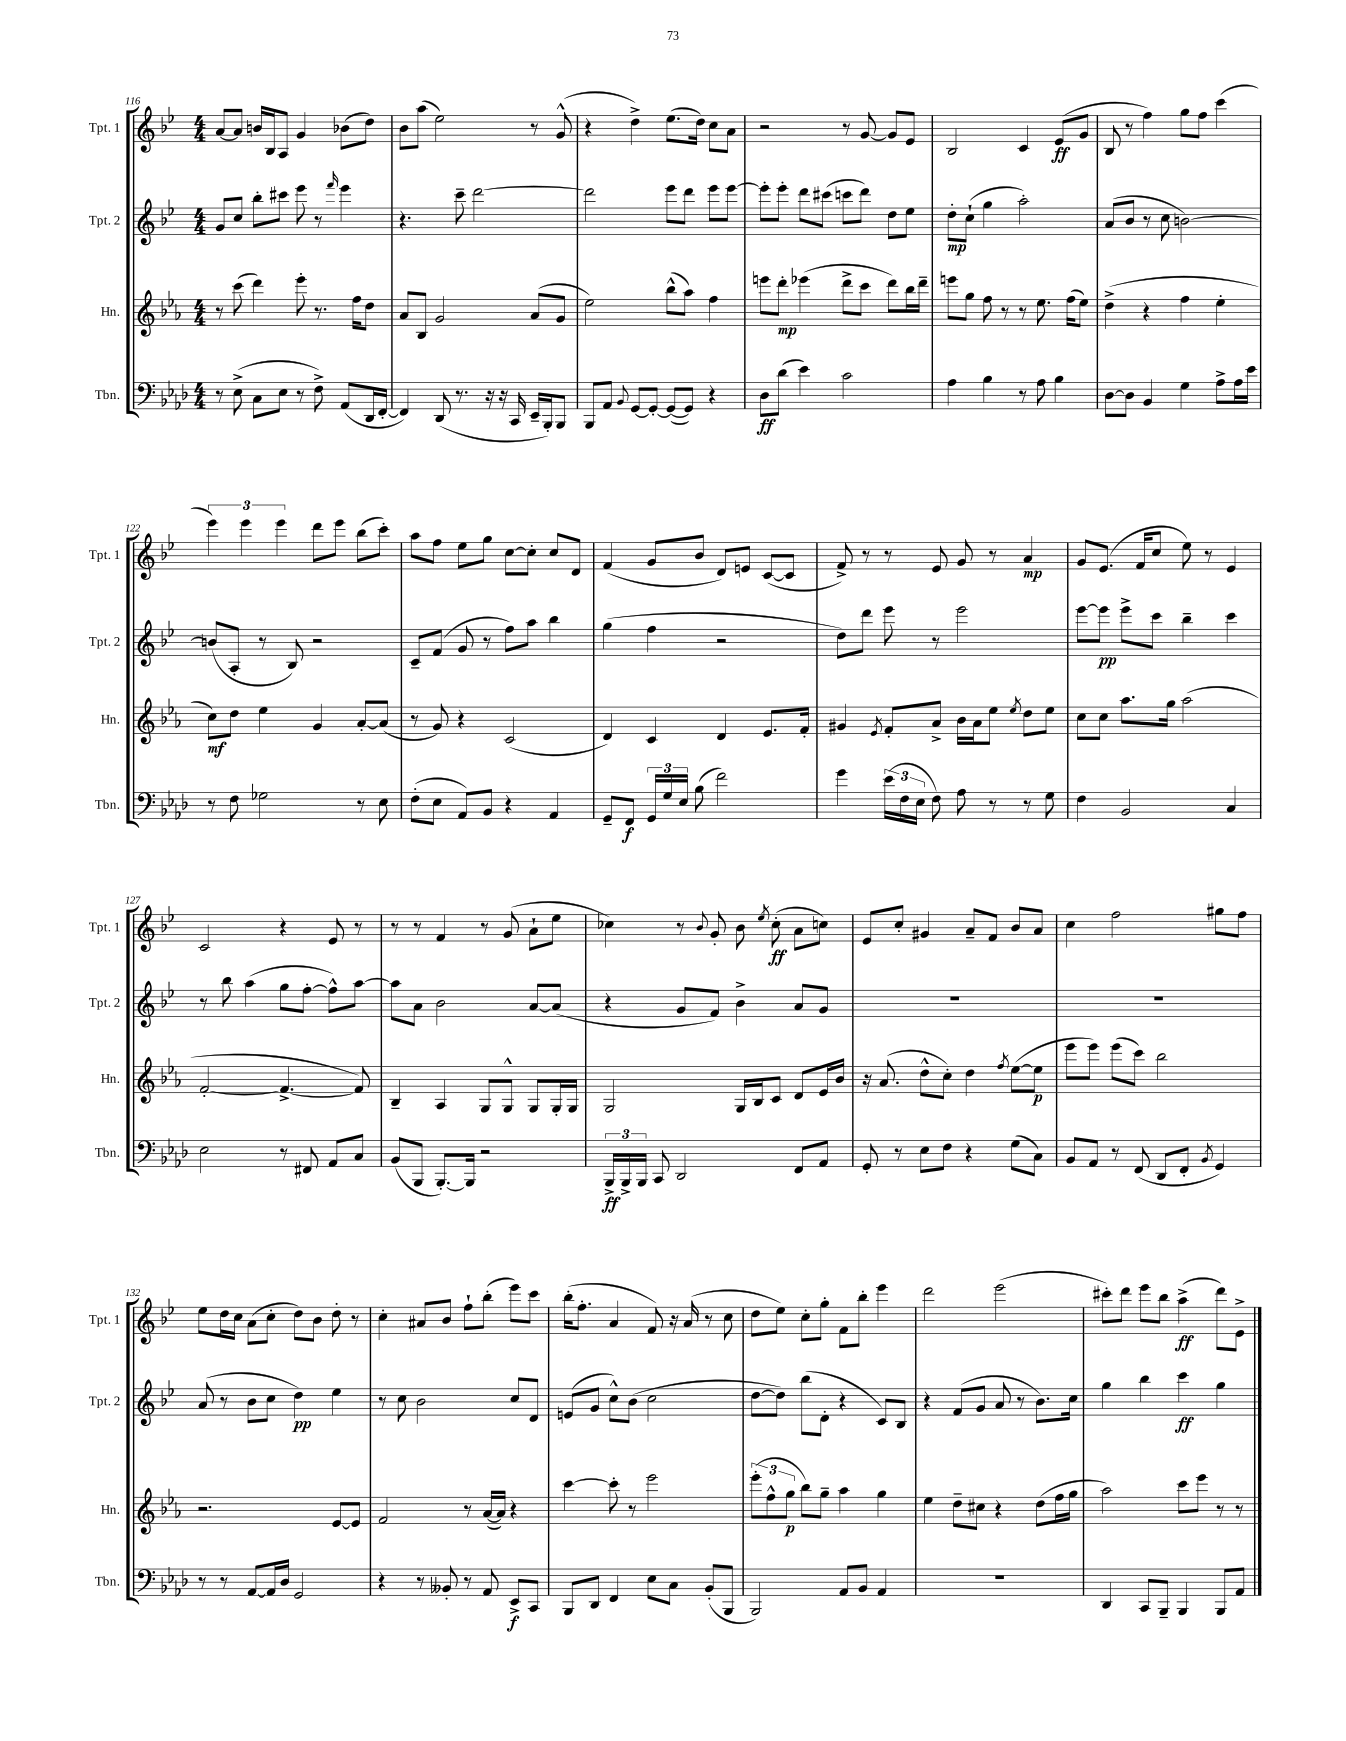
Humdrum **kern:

**kern	**dynam	**kern	**dynam	**kern	**dynam	**kern	**dynam
*part4	*part4	*part3	*part3	*part2	*part2	*part1	*part1
*staff4	*staff4	*staff3	*staff3	*staff2	*staff2	*staff1	*staff1
*I"Tbn.	*	*I"Hn.	*	*I"Tpt. 2	*	*I"Tpt. 1	*
*I'Tbn.	*	*I'Hn.	*	*I'Tpt. 2	*	*I'Tpt. 1	*
*clefF4	*	*clefG2	*	*clefG2	*	*clefG2	*
*k[b-e-a-d-]	*	*k[b-e-a-]	*	*k[b-e-]	*	*k[b-e-]	*
*M4/4	*	*M4/4	*	*M4/4	*	*M4/4	*
=116	=116	=116	=116	=116	=116	=116	=116
8r	.	8r	.	8g/L	.	[8a/L	.
(8E-^\	.	(8ccc\	.	8cc/J	.	8a/J]	.
8C\L	.	4ddd\)	.	8bb-'\L	.	16bn/LL	.
.	.	.	.	.	.	16B-/J	.
8E-\J	.	.	.	8ccc#X\J	.	8A/J	.
8r	.	8eee-'\	.	8eee-\	.	4g/	.
8F^\)	.	8.r	.	8r	.	.	.
.	.	.	.	16qqfff/	.	.	.
(8AA-/L	.	.	.	4eee-\	.	(8b-X\L	.
.	.	16ff\KL	.	.	.	.	.
16DD-/L	.	8dd\J	.	.	.	8dd\J)	.
[16FF'/JJ	.	.	.	.	.	.	.
=117	=117	=117	=117	=117	=117	=117	=117
4FF/])	.	8a-/L	.	4.r	.	8b-\L	.
.	.	8B-/J	.	.	.	(8aa\J	.
(8DD-/	.	2g/	.	.	.	2ee-\)	.
8.r	.	.	.	8ccc~\	.	.	.
.	.	.	.	[2ddd\	.	.	.
16r	.	.	.	.	.	.	.
16r	.	.	.	.	.	.	.
16CC/	.	.	.	.	.	.	.
16EE-~/LL	.	(8a-/L	.	.	.	8r	.
16BBB-'/J)	.	.	.	.	.	.	.
8BBB-/J	.	8g/J	.	.	.	(8g^^/	.
=118	=118	=118	=118	=118	=118	=118	=118
8BBB-/L	.	2ee-\)	.	2ddd\]	.	4r	.
8AA-/J	.	.	.	.	.	.	.
8qqBB-/	.	.	.	.	.	.	.
[8GG/L	.	.	.	.	.	4dd^\)	.
8GG'/J_	.	.	.	.	.	.	.
(8GG/L_	.	(8bb-^^\L	.	8eee-\L	.	(8.ee-\L	.
8GG/J])	.	8aa-\J)	.	8ddd\J	.	.	.
.	.	.	.	.	.	16dd\Jk)	.
4r	.	4ff\	.	8eee-\L	.	8cc\L	.
.	.	.	.	[8eee-\J	.	8a\J	.
=119	=119	=119	=119	=119	=119	=119	=119
8D-\L	ff	8eeen\L	.	8eee-'\L]	.	2r	.
(8d-\J	.	8ddd'\J	mp	8eee-'\J	.	.	.
4e-\)	.	(4eee-X\	.	8ddd\L	.	.	.
.	.	.	.	(8ccc#X\J	.	.	.
2c\	.	8ddd^\L	.	8cccn\L	.	8r	.
.	.	8ccc\J	.	8ddd\J)	.	[8g/	.
.	.	8ddd\L)	.	8dd\L	.	8g/L]	.
.	.	16bb-\L	.	8ee-\J	.	8e-/J	.
.	.	16ddd~\JJ	.	.	.	.	.
=120	=120	=120	=120	=120	=120	=120	=120
4A-\	.	8eeen\L	.	8dd'\L	mp	2B-/	.
.	.	8gg\J	.	(8cc`\J	.	.	.
4B-\	.	8ff\	.	4gg\	.	.	.
.	.	8r	.	.	.	.	.
8r	.	8r	.	2aa'\)	.	4c/	.
8A-\	.	8.ee-\	.	.	.	.	.
4B-\	.	.	.	.	.	(8e-/L	ff
.	.	(16ff\KL	.	.	.	.	.
.	.	8ee-\J)	.	.	.	8g/J	.
=121	=121	=121	=121	=121	=121	=121	=121
[8D-\L	.	(4dd^\	.	(8a/L	.	8B-/	.
8D-\J]	.	.	.	8b-/J	.	8r	.
4BB-/	.	4r	.	8r	.	4ff\)	.
.	.	.	.	8cc\	.	.	.
4G\	.	4ff\	.	[2bn\)	.	8gg\L	.
.	.	.	.	.	.	8ff\J	.
8A-^\L	.	4ee-'\	.	.	.	(4ccc\	.
16A-\L	.	.	.	.	.	.	.
16e-\JJ	.	.	.	.	.	.	.
!!LO:LB:g=z
=122	=122	=122	=122	=122	=122	=122	=122
8r	.	8cc\L)	mf	(8bn/L]	.	6eee-\)	.
8F\	.	8dd\J	.	8A'/J	.	.	.
.	.	.	.	.	.	6eee-\	.
2G-X\	.	4ee-\	.	8r	.	.	.
.	.	.	.	.	.	6eee-\	.
.	.	.	.	8B-/)	.	.	.
.	.	4g/	.	2r	.	8ddd\L	.
.	.	.	.	.	.	8eee-\J	.
8r	.	[8a-'/L	.	.	.	(8bb-\L	.
8E-\	.	(8a-/J]	.	.	.	8ccc'\J)	.
=123	=123	=123	=123	=123	=123	=123	=123
(8F'\L	.	8r	.	8c~/L	.	8aa\L	.
8E-\J	.	8g/)	.	(8f/J	.	8ff\J	.
8AA-/L)	.	4r	.	8g/	.	8ee-\L	.
8BB-/J	.	.	.	8r	.	8gg\J	.
4r	.	(2c/	.	8ff\L)	.	[8cc\L	.
.	.	.	.	8aa\J	.	8cc'\J]	.
4AA-/	.	.	.	4bb-\	.	8cc/L	.
.	.	.	.	.	.	8d/J	.
=124	=124	=124	=124	=124	=124	=124	=124
8GG~/L	.	4d/)	.	(4gg\	.	(4f/	.
8FF/J	f	.	.	.	.	.	.
24GG/LL	.	4c/	.	4ff\	.	8g/L	.
24G/	.	.	.	.	.	.	.
24E-/JJ	.	.	.	.	.	.	.
(8B-\	.	.	.	.	.	8b-/J	.
2f\)	.	4d/	.	2r	.	8d/L)	.
.	.	.	.	.	.	8en/J	.
.	.	8.e-/L	.	.	.	([8c/L	.
.	.	.	.	.	.	8c/J]	.
.	.	16f'/Jk	.	.	.	.	.
=125	=125	=125	=125	=125	=125	=125	=125
4g\	.	4g#X/	.	8dd\L)	.	8f^/)	.
.	.	.	.	8ddd\J	.	8r	.
.	.	8qe-/	.	.	.	.	.
(24e-\LL	.	8f'/L	.	8eee-\	.	8r	.
24F\	.	.	.	.	.	.	.
24E-\JJ	.	.	.	.	.	.	.
8F\)	.	8a-^/J	.	8r	.	8e-/	.
8A-\	.	16b-\LL	.	2eee-\	.	8g/	.
.	.	16a-\J	.	.	.	.	.
8r	.	8ee-\J	.	.	.	8r	.
.	.	8qee-/	.	.	.	.	.
8r	.	8dd\L	.	.	.	4a/	mp
8G\	.	8ee-\J	.	.	.	.	.
=126	=126	=126	=126	=126	=126	=126	=126
4F\	.	8cc\L	.	[8eee-\L	.	8g/L	.
.	.	8cc\J	.	8eee-\J]	pp	(8.e-/J	.
2BB-/	.	8.aa-\L	.	8eee-^\L	.	.	.
.	.	.	.	.	.	16f/KL	.
.	.	.	.	8ccc\J	.	8cc/J	.
.	.	16gg\Jk	.	.	.	.	.
.	.	(2aa-\	.	4bb-~\	.	8ee-\)	.
.	.	.	.	.	.	8r	.
4C/	.	.	.	4ccc\	.	4e-/	.
!!LO:LB:g=z
=127	=127	=127	=127	=127	=127	=127	=127
2E-\	.	[2f'/	.	8r	.	2c/	.
.	.	.	.	8bb-\	.	.	.
.	.	.	.	(4aa\	.	.	.
8r	.	4.f^/_	.	8gg\L	.	4r	.
8FF#X/	.	.	.	[8ff'\J	.	.	.
8AA-/L	.	.	.	8ff^^\L])	.	8e-/	.
8C/J	.	8f/])	.	[8aa\J	.	8r	.
=128	=128	=128	=128	=128	=128	=128	=128
(8BB-/L	.	4B-~/	.	8aa\L]	.	8r	.
8BBB-/J	.	.	.	8a\J	.	8r	.
[8.BBB-'/L)	.	4A-/	.	2b-\	.	4f/	.
16BBB-/Jk]	.	.	.	.	.	.	.
2r	.	8G/L	.	.	.	8r	.
.	.	8G^^/J	.	.	.	(8g/	.
.	.	8G/L	.	[8a/L	.	8a`\L	.
.	.	16G'/L	.	(8a/J]	.	8ee-\J	.
.	.	16G/JJ	.	.	.	.	.
=129	=129	=129	=129	=129	=129	=129	=129
24BBB-^/LL	ff	2G/	.	4r	.	4cc-X\)	.
24BBB-^/	.	.	.	.	.	.	.
24BBB-/JJ	.	.	.	.	.	.	.
8CC/	.	.	.	.	.	.	.
2DD-/	.	.	.	8g/L	.	8r	.
.	.	.	.	.	.	8qqb-/	.
.	.	.	.	8f/J)	.	8g'/	.
.	.	16G/LL	.	4b-^\	.	8b-\	.
.	.	16B-/J	.	.	.	.	.
.	.	.	.	.	.	8qee-/	.
.	.	8c/J	.	.	.	(8cc-'\	ff
8FF/L	.	8d/L	.	8a/L	.	8a\L	.
8AA-/J	.	16e-/L	.	8g/J	.	8ccn\J)	.
.	.	16b-/JJ	.	.	.	.	.
=130	=130	=130	=130	=130	=130	=130	=130
8GG'/	.	16r	.	1r	.	8e-/L	.
.	.	(8.a-/	.	.	.	.	.
8r	.	.	.	.	.	8cc'/J	.
8E-\L	.	8dd^^\L	.	.	.	4g#X/	.
8F\J	.	8cc'\J)	.	.	.	.	.
4r	.	4dd\	.	.	.	8a~/L	.
.	.	.	.	.	.	8f/J	.
.	.	8qff/	.	.	.	.	.
(8G\L	.	([8ee-\L	.	.	.	8b-/L	.
8C\J)	.	8ee-\J]	p	.	.	8a/J	.
=131	=131	=131	=131	=131	=131	=131	=131
8BB-/L	.	8eee-\L	.	1r	.	4cc\	.
8AA-/J	.	8eee-\J)	.	.	.	.	.
8r	.	(8eee-\L	.	.	.	2ff\	.
(8FF/	.	8ccc\J)	.	.	.	.	.
8DD-/L	.	2bb-\	.	.	.	.	.
8FF'/J	.	.	.	.	.	.	.
8qBB-/	.	.	.	.	.	.	.
4GG/)	.	.	.	.	.	8gg#X\L	.
.	.	.	.	.	.	8ff\J	.
!!LO:LB:g=z
=132	=132	=132	=132	=132	=132	=132	=132
8r	.	2.r	.	(8a/	.	8ee-\L	.
8r	.	.	.	8r	.	16dd\L	.
.	.	.	.	.	.	16cc\JJ	.
[8AA-/L	.	.	.	8b-\L	.	(8a\L	.
16AA-/L]	.	.	.	8cc\J	.	8cc'\J	.
16D-/JJ	.	.	.	.	.	.	.
2GG/	.	.	.	4dd\)	pp	8dd\L)	.
.	.	.	.	.	.	8b-\J	.
.	.	[8e-/L	.	4ee-\	.	8dd'\	.
.	.	8e-/J]	.	.	.	8r	.
=133	=133	=133	=133	=133	=133	=133	=133
4r	.	2f/	.	8r	.	4cc'\	.
.	.	.	.	8cc\	.	.	.
8r	.	.	.	2b-\	.	8a#X/L	.
8BB--X'/	.	.	.	.	.	8b-/J	.
8r	.	8r	.	.	.	8ff`\L	.
8AA-/	.	([16a-/LL	.	.	.	(8bb-'\J	.
.	.	16a-/JJ])	.	.	.	.	.
8EE-^/L	f	4r	.	8cc/L	.	8eee-\L)	.
8CC/J	.	.	.	8d/J	.	8ccc\J	.
=134	=134	=134	=134	=134	=134	=134	=134
8BBB-/L	.	[4ccc\	.	(8en/L	.	(16bb-'\KL	.
.	.	.	.	.	.	8.ff'\J	.
8DD-/J	.	.	.	8g/J	.	.	.
4FF/	.	8ccc'\]	.	8cc^^\L)	.	4a/	.
.	.	8r	.	(8b-\J	.	.	.
8E-\L	.	2eee-\	.	2cc\	.	8f/)	.
8C\J	.	.	.	.	.	16r	.
.	.	.	.	.	.	(16a/	.
(8BB-'/L	.	.	.	.	.	8r	.
8BBB-/J	.	.	.	.	.	8cc\	.
=135	=135	=135	=135	=135	=135	=135	=135
2BBB-/)	.	(12eee-'\L	.	[8dd\L	.	8dd\L	.
.	.	12ff^^\	.	.	.	.	.
.	.	.	.	8dd\J])	.	8ee-\J)	.
.	.	12gg\J	p	.	.	.	.
.	.	8bb-\L)	.	(8bb-\L	.	8cc'\L	.
.	.	8gg~\J	.	8d'\J	.	8gg'\J	.
8AA-/L	.	4aa-\	.	4r	.	8f\L	.
8BB-/J	.	.	.	.	.	8bb-'\J	.
4AA-/	.	4gg\	.	8c/L)	.	4eee-\	.
.	.	.	.	8B-/J	.	.	.
=136	=136	=136	=136	=136	=136	=136	=136
1r	.	4ee-\	.	4r	.	2ddd\	.
.	.	8dd~\L	.	(8f/L	.	.	.
.	.	8cc#X\J	.	8g/J	.	.	.
.	.	4r	.	8a/	.	(2eee-\	.
.	.	.	.	8r	.	.	.
.	.	(8dd\L	.	8.b-\L)	.	.	.
.	.	16ff\L	.	.	.	.	.
.	.	16gg\JJ	.	16cc\Jk	.	.	.
=137	=137	=137	=137	=137	=137	=137	=137
4DD-/	.	2aa-\)	.	4gg\	.	8ccc#X'\L)	.
.	.	.	.	.	.	8ddd\J	.
8CC/L	.	.	.	4bb-\	.	8eee-\L	.
8BBB-~/J	.	.	.	.	.	8bb-\J	.
4BBB-/	.	8ccc\L	.	4ccc\	ff	(4aa^\	ff
.	.	8eee-\J	.	.	.	.	.
8BBB-/L	.	8r	.	4gg\	.	8ddd\L)	.
8AA-/J	.	8r	.	.	.	8e-^\J	.
==	==	==	==	==	==	==	==
*-	*-	*-	*-	*-	*-	*-	*-
